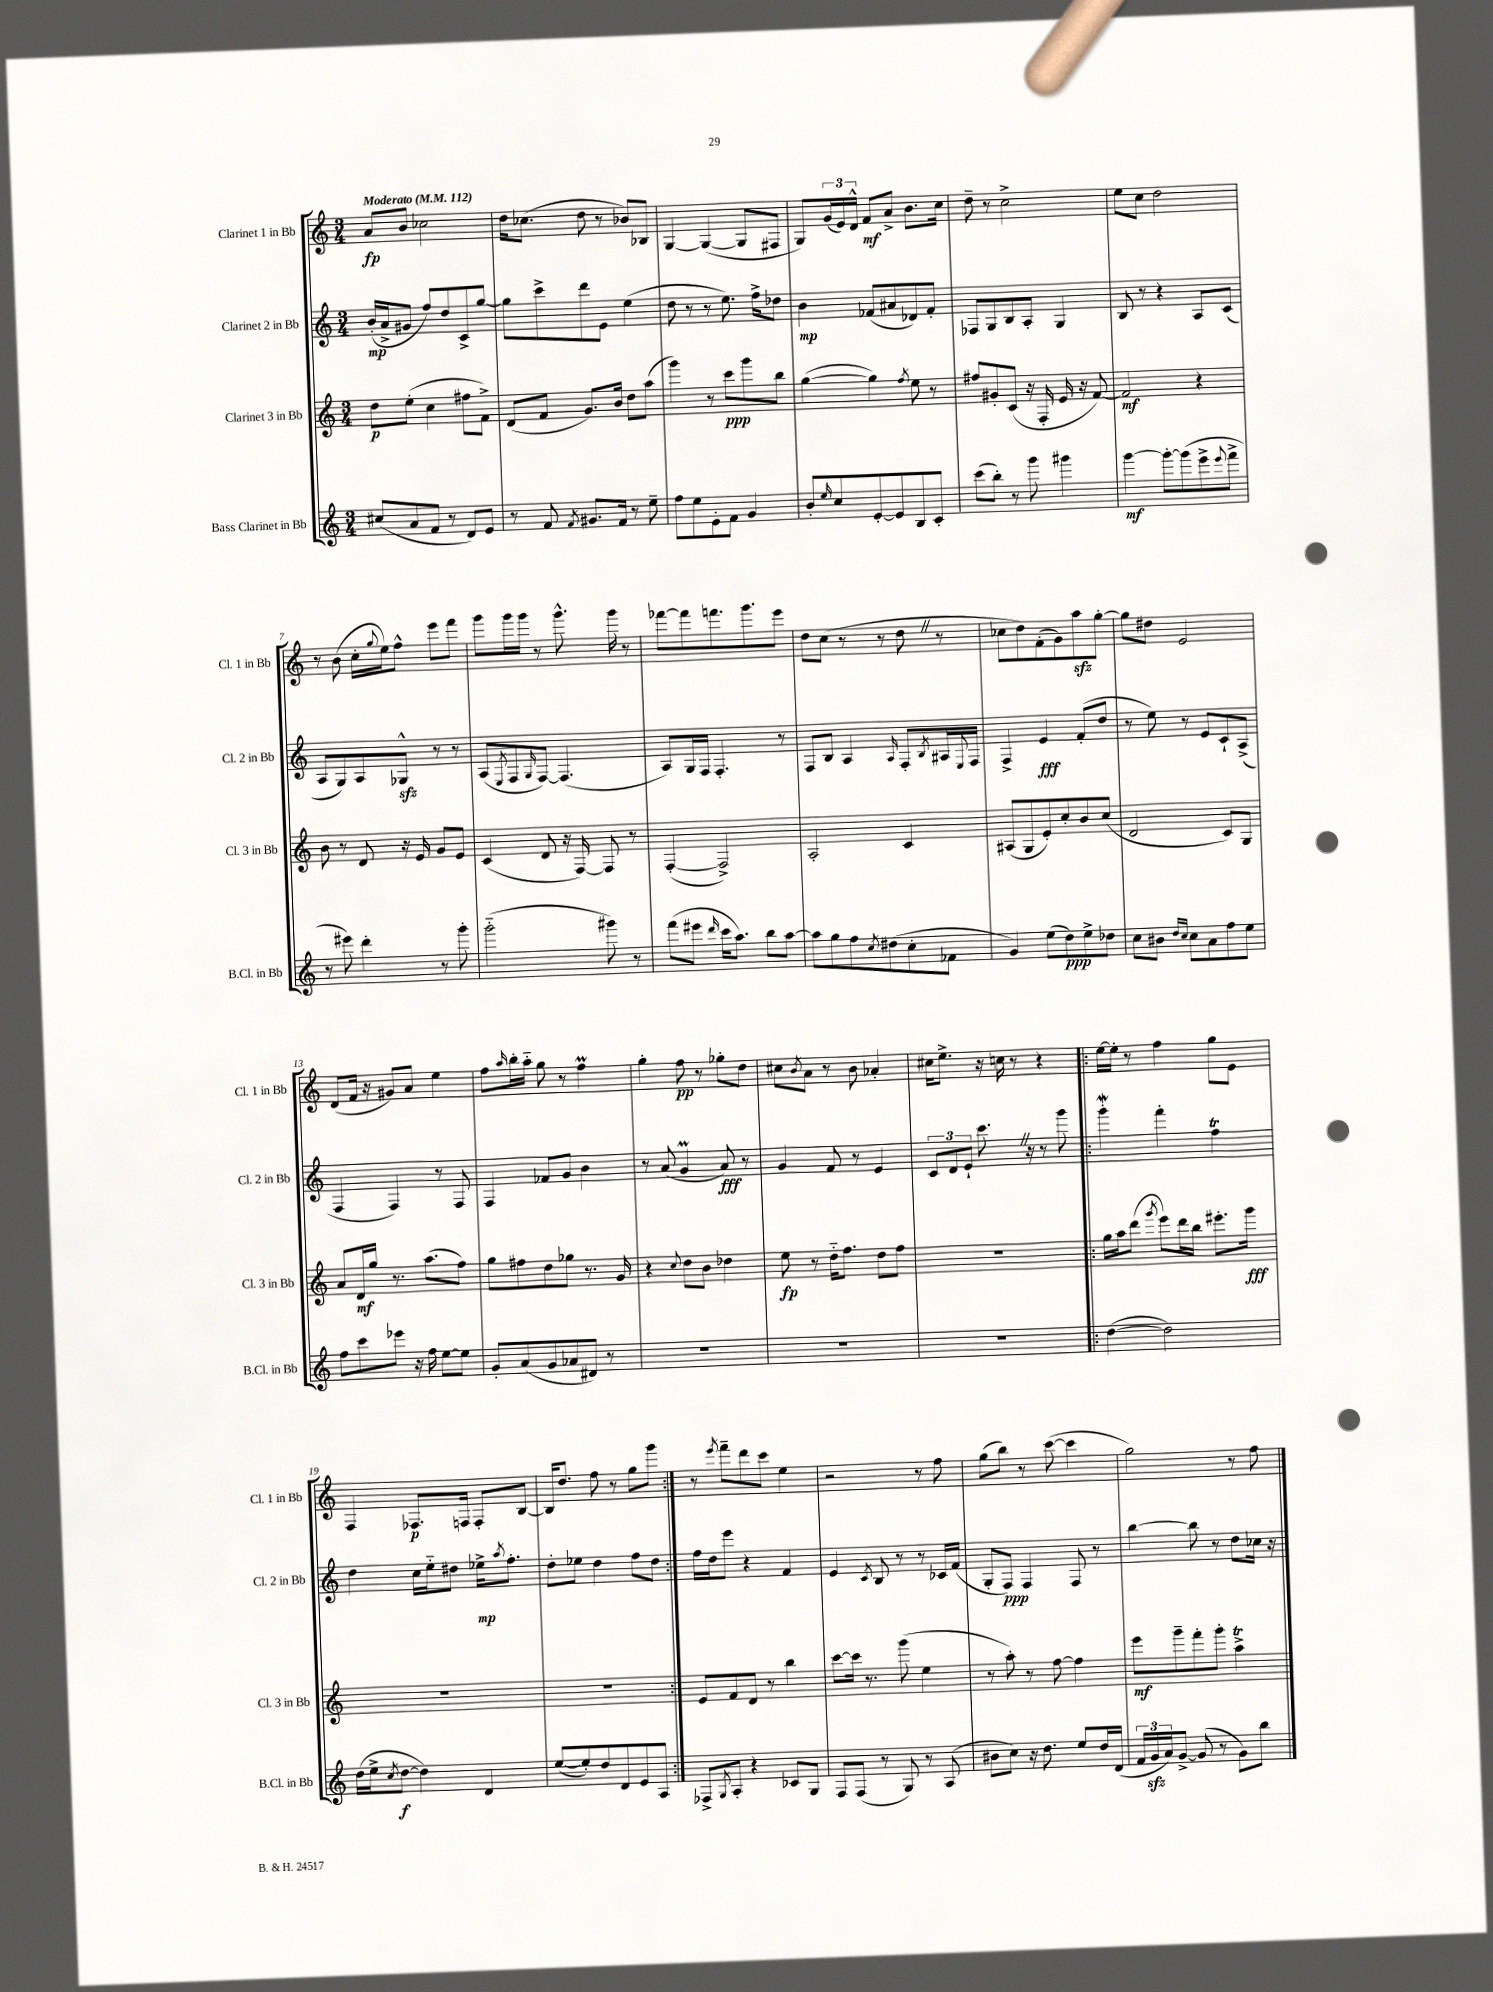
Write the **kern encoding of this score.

**kern	**kern	**kern	**kern
*staff4	*staff3	*staff2	*staff1
*clefG2	*clefG2	*clefG2	*clefG2
*k[]	*k[]	*k[]	*k[]
*M3/4	*M3/4	*M3/4	*M3/4
*MM112	*MM112	*MM112	*MM112
(8cc#	8dd	(16b'	8a
.	.	16a^	.
8a	(8ee'	8g#	8b
8f	4cc	8ff)	2cc-
8r	.	8dd	.
8d)	8ff#	8c^	.
8e	8f^)	[8gg	.
=	=	=	=
8r	(8d	8gg]	16dd
.	.	.	(8.cc-
8f	8f	8ccc^	.
8qf	.	.	.
8.g#	8.g)	8ddd	8dd
.	.	8e	8r
16f	16b	.	.
8r	8dd	(4ee	8b-)
8ee~	(8aa	.	8B-
=	=	=	=
8ff	4ggg)	8dd	[4G
8ee	.	8r	.
8e'	8r	8r	(4G_
8f	8ccc	8.ee)	.
4g	8ggg	.	8G]
.	.	16ff^	.
.	8bb	8dd-	8F#
=	=	=	=
8b'	([4gg	4b	8G)
16qqee	.	.	.
8cc	.	.	(24g
.	.	.	24e)
.	.	.	24d^^
[8e'	4gg])	(8f-	8f
8e]	.	8a#	8a^
.	8qff	.	.
8B	8ee	8d-)	8.b
8c'	8r	8f-'	.
.	.	.	16cc
=	=	=	=
(8ccc	8ff#	8F-	8dd~
8bb')	8g#'	8G	8r
8r	(8c	8B	2cc^
8ggg	16r	8A'	.
.	16F'	.	.
4ggg#	16e	4G	.
.	16r	.	.
.	[8f)	.	.
=	=	=	=
[4ggg	2f]	8B	8ee
.	.	8r	8cc
8ggg'_	.	4r	2dd
(8ggg]	.	.	.
8eee^	4r	8A	.
8qqeee	.	.	.
8fff^	.	(8c	.
=	=	=	=
8r	8b	8A	8r
8eee#)	8r	8G)	(8b
4ddd'	8d	8A	16cc'
.	.	.	8qqgg
.	.	.	16ee)
.	16r	8G-^^	8ff^^
.	16e	.	.
8r	8g	8r	8eee
8ggg'	8e	8r	8fff
=	=	=	=
(2ggg'~	(4c	(8A	8ggg
.	.	8qE	.
.	.	8F	16ggg
.	.	.	16ggg
.	.	16qqG	.
.	8d	[8F)	8r
.	16r	(4.F]	8.ggg^^
.	[16F)	.	.
8ggg#)	8F]	.	.
.	.	.	16ggg
8r	8r	.	8r
=	=	=	=
(8fff	([4F'	8A)	[8fff-
8eee#	.	16G	8fff-]
.	.	16F	.
16qqddd	.	.	.
16ccc	2F^])	4.F'	8.fff
8.aa)	.	.	.
.	.	.	8.ggg
8bb	.	.	.
[8aa	.	8r	8eee
=	=	=	=
8aa]	2A'	8F	8dd
8gg	.	8B	(8cc
8ff	.	4A	8r
8qcc	.	.	.
(8dd#	.	.	8r
.	.	16qqA	.
8cc'	4c	8F'	8dd
.	.	8qB	.
8f-	.	16A#	8r
.	.	8qqE	.
.	.	16F	.
=	=	=	=
4g)	(8A#	4F^	8cc-
.	8G	.	8dd)
(8ee	8e')	4e	(8f'
8dd)	8cc'	.	8g)
8ee^	8b	(8f'	8aa
8dd-	(8cc	8dd	[8gg'
=	=	=	=
8cc	2d	8r	8gg]
8b#	.	8ee)	8dd#
16qqdd	.	.	.
16qqcc	.	.	.
8cc	.	8r	2e
8a	.	8e	.
8ff	8c)	8c`	.
8ee	8G	(8A^	.
=	=	=	=
8ff	8a	4F	(8d
8ccc	16d	.	16f
.	16gg	.	16r
8eee-	8.r	4F)	8g#)
16r	.	.	8a
16ff	(8.aa	.	.
[8ee	.	8r	4ee
8ee]	8ff)	8F	.
=	=	=	=
8g'	8gg	4F	8ff
.	.	.	16qqaa
(8a	8ff#	.	16bb'
.	.	.	16aa'~
8g	8dd	8f-	8gg
8a-	8gg-	8g	8r
8d#)	8.r	4b	4ff
8r	.	.	.
.	16g	.	.
=	=	=	=
2.r	4r	8r	4gg'
.	.	(8a	.
.	8qqcc	.	.
.	8dd	4g	8ff
.	8b	.	8r
.	4dd-	8a)	8gg-'
.	.	8r	8dd
=	=	=	=
2.r	8ee	4g	8cc#
.	.	.	8qb
.	8r	.	8a
.	16dd'~	8f	8r
.	8.ff	.	.
.	.	8r	8b
.	8dd	4e	4a-'
.	8ff	.	.
=	=	=	=
2.r	2.r	12c	16cc#
.	.	.	8.ee^
.	.	12d	.
.	.	12e`	.
.	.	8.ccc	16r
.	.	.	16cc
.	.	.	8r
.	.	16r	.
.	.	8r	4r
.	.	8ggg	.
=!|:	=!|:	=!|:	=!|:
([4dd	16gg	4ggg'	[16ee
.	16aa	.	16ee']
.	(8ddd	.	8r
.	8qggg	.	.
2dd])	8eee)	4fff'	4ff
.	16ddd	.	.
.	16bb	.	.
.	8.eee#'	4ff	8gg
.	.	.	8e
.	16ggg	.	.
=	=	=	=
(16dd	2.r	4dd	4F
16ee^	.	.	.
8qcc	.	.	.
[8dd	.	.	.
4dd])	.	16cc	8.F-
.	.	16ee'~	.
.	.	8dd#	.
.	.	.	16F
4d	.	16ee-^	8F'
.	.	8qaa	.
.	.	8.ff'	.
.	.	.	[8B
=	=	=	=
([8ee	2.r	8dd'	16B]
.	.	.	8.dd
8ee'])	.	8ee-	.
8dd	.	4dd	8ff
8d	.	.	8r
8e	.	8ff	8gg
8A	.	8dd	8ggg
=:|!	=:|!	=:|!	=:|!
8F-^	8e	16ff	8r
.	.	16dd	.
8qG	.	.	8qeee
8A'	8f	8eee	8fff~
4r	8d	4r	8ddd
.	8r	.	8ccc
8c-	4bb	4f	4ee
8G	.	.	.
=	=	=	=
8F	[8ccc	4e	2r
(8F	16ccc]	.	.
.	8.r	.	.
.	.	8qc	.
8r	.	8B	.
8G)	(8ggg	8r	.
8r	4ee	8r	8r
(8A	.	16c-	8ff
.	.	(16f	.
=	=	=	=
8b#	8r	8G'	(8gg
8cc)	8aa')	8F)	8bb)
16r	8r	4F	8r
8.dd	.	.	.
.	[8ff	.	([8ccc
8ee	4ff]	8F	4ccc]
16dd	.	8r	.
(16d	.	.	.
=	=	=	=
24f	8eee	[4bb	2gg)
24g	.	.	.
24a)	.	.	.
[8g^	8ggg~	.	.
(8g]	8fff'	8bb]	.
8r	8ggg'	8r	.
8g)	4aa^	8dd	8r
8bb	.	16cc-	8ff
.	.	16r	.
==	==	==	==
*-	*-	*-	*-
